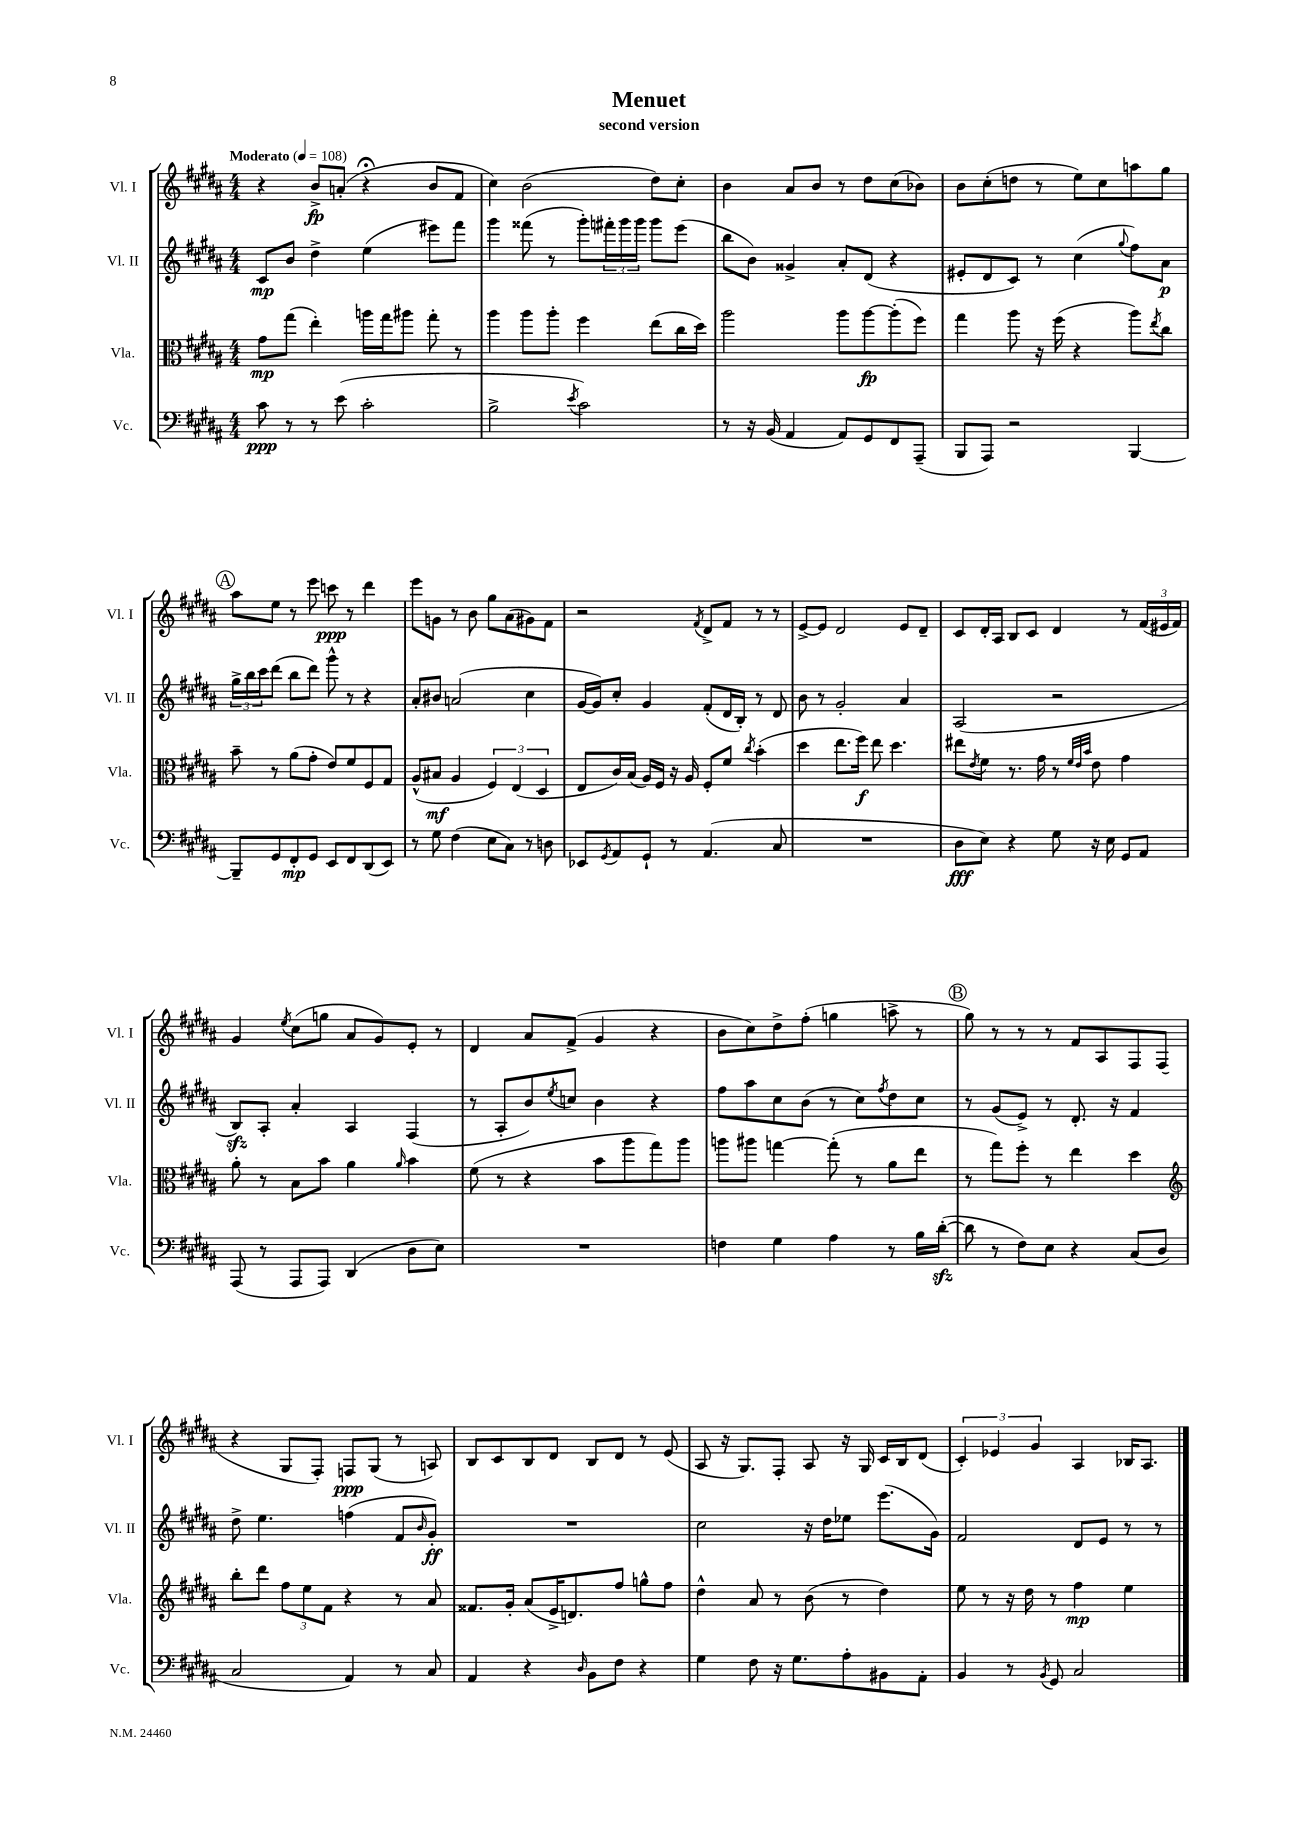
\header { title = "Menuet" subtitle = "second version" }
<<
\new StaffGroup <<
\new Staff = "s0" \with { instrumentName = "Vl. I" shortInstrumentName = "Vl. I" } {
    \clef treble \key b \major \numericTimeSignature \time 4/4 \tempo "Moderato" 4 = 108
    r4 b'8->\fp a'8-.( r4\fermata b'8 fis'8 |
    cis''4) b'2( dis''8) cis''8-. |
    b'4 ais'8 b'8 r8 dis''8 cis''8( bes'8) |
    b'8 cis''8-.( d''8 r8 e''8) cis''8 a''8 gis''8 |
    \mark \markup { \circle "A" } ais''8 e''8 r8 e'''8 c'''8\ppp r8 dis'''4 |
    e'''8 g'8 r8 b'8 gis''8 ais'8( gis'8) fis'8 |
    r2 \acciaccatura { fis'8 } dis'8-> fis'8 r8 r8 |
    e'8~-> e'8 dis'2 e'8 dis'8-- |
    cis'8 dis'16-. ais16 b8 cis'8 dis'4 r8 \tuplet 3/2 { fis'16( eis'16 fis'16) } |
    gis'4 \acciaccatura { e''8 } cis''8( g''8 ais'8 gis'8) e'8-. r8 |
    dis'4 ais'8 fis'8->( gis'4 r4 |
    b'8 cis''8) dis''8-> fis''8-.( g''4 a''8-> r8 |
    \mark \markup { \circle "B" } gis''8) r8 r8 r8 fis'8 ais8 fis8 fis8( |
    r4 gis8 fis8-.) f8\ppp gis8( r8 a8) |
    b8 cis'8 b8 dis'8 b8 dis'8 r8 e'8( |
    ais8 r16 gis8.) fis8-. ais8 r16 gis16 cis'16 b16 dis'8( |
    \tuplet 3/2 { cis'4-.) ees'4 gis'4 } ais4 bes16 ais8. \bar "|." |
}
\new Staff = "s1" \with { instrumentName = "Vl. II" shortInstrumentName = "Vl. II" } {
    \clef treble \key b \major \numericTimeSignature \time 4/4
    cis'8\mp b'8 dis''4-> e''4( eis'''8) fis'''8 |
    gis'''4 fisis'''8( r8 gis'''8-.) \tuplet 3/2 { fis'''16-. gis'''16 gis'''16 } gis'''8 e'''8( |
    b''8 b'8) gisis'4-> ais'8-. dis'8( r4 |
    eis'8-. dis'8 cis'8) r8 cis''4( \appoggiatura { gis''8 } fis''8) ais'8\p |
    \mark \markup { \circle "A" } \tuplet 3/2 { gis''16-> b''16 cis'''16 } dis'''8( b''8 dis'''8) gis'''8-^ r8 r4 |
    ais'8-. bis'8 a'2( cis''4 |
    gis'16~ gis'16) cis''8-. gis'4 fis'8-.( dis'16 b16-.) r8 dis'8 |
    b'8 r8 gis'2-. ais'4 |
    ais2( r2 |
    b8\sfz) ais8-. ais'4-. ais4 fis4( |
    r8 ais8-. b'8) \acciaccatura { e''8 } c''8 b'4 r4 |
    fis''8 ais''8 cis''8 b'8( r8 cis''8) \acciaccatura { fis''8 } dis''8 cis''8 |
    \mark \markup { \circle "B" } r8 gis'8( e'8->) r8 dis'8.-. r16 fis'4 |
    dis''8-> e''4. f''4( fis'8 \grace { b'16 } gis'8-.\ff) |
    R1 |
    cis''2 r16 dis''16 ees''8 e'''8.( gis'16) |
    fis'2 dis'8 e'8 r8 r8 \bar "|." |
}
\new Staff = "s2" \with { instrumentName = "Vla." shortInstrumentName = "Vla." } {
    \clef alto \key b \major \numericTimeSignature \time 4/4
    gis'8\mp gis''8( e''4-.) a''16 gis''16 ais''8 gis''8-. r8 |
    ais''4 ais''8 ais''8-. fis''4 e''8( cis''16 dis''16) |
    ais''2 ais''8 ais''8~\fp ais''8-.( fis''8) |
    gis''4 ais''8 r16 fis''16( r4 ais''8) \acciaccatura { e''8 } cis''8 |
    \mark \markup { \circle "A" } b'8-- r8 ais'8( gis'8-. e'8) fis'8 fis8 gis8 |
    ais8-^( bis8\mf ais4 \tuplet 3/2 { fis4) e4( dis4 } |
    e8 cis'16) b16( ais16) fis16 r16 ais16 fis8-. fis'8 \acciaccatura { cis''8 } b'4-.( |
    dis''4 e''8. fis''16\f) e''8 dis''4. |
    eis''8 \acciaccatura { e'8 } fis'8 r8. gis'16 r8 \grace { fis'32 e'32 b'32 } e'8 gis'4 |
    ais'8-. r8 b8 b'8 ais'4 \grace { ais'16 } b'4 |
    fis'8( r8 r4 b'8 ais''8 gis''8) ais''8 |
    a''8 ais''8 g''4~ g''8-.( r8 ais'8 e''8 |
    \mark \markup { \circle "B" } r8 gis''8) fis''8-. r8 e''4 dis''4 |
    \clef treble b''8-. dis'''8 \tuplet 3/2 { fis''8 e''8 fis'8 } r4 r8 ais'8 |
    fisis'8. gis'16-. ais'8( e'16-> d'8.) fis''8 g''8-^ fis''8 |
    dis''4-^ ais'8 r8 b'8( r8 dis''4) |
    e''8 r8 r16 dis''16 r8 fis''4\mp e''4 \bar "|." |
}
\new Staff = "s3" \with { instrumentName = "Vc." shortInstrumentName = "Vc." } {
    \clef bass \key b \major \numericTimeSignature \time 4/4
    cis'8\ppp r8 r8 e'8( cis'2-. |
    b2-> \acciaccatura { e'8 } cis'2) |
    r8 r16 b,16( ais,4 ais,8) gis,8 fis,8 ais,,8--( |
    b,,8 ais,,8) r2 b,,4~ |
    \mark \markup { \circle "A" } b,,8-- gis,8 fis,8-.\mp gis,8 e,8 fis,8 dis,8( e,8) |
    r8 gis8 fis4( e8 cis8) r8 d8 |
    ees,8 \acciaccatura { gis,8 } ais,8 gis,8-! r8 ais,4.( cis8 |
    R1 |
    dis8\fff e8) r4 gis8 r16 e16 gis,8 ais,8 |
    ais,,8( r8 ais,,8 ais,,8) dis,4( dis8 e8) |
    R1 |
    f4 gis4 ais4 r8 b16 dis'16~-.\sfz( |
    \mark \markup { \circle "B" } dis'8 r8 fis8) e8 r4 cis8( dis8 |
    cis2 ais,4) r8 cis8 |
    ais,4 r4 \grace { dis16 } b,8 fis8 r4 |
    gis4 fis8 r16 gis8. ais8-. bis,8 ais,8-. |
    b,4 r8 \acciaccatura { b,8 } gis,8 cis2 \bar "|." |
}
>>
>>
\layout { \context { \Score \remove "Bar_number_engraver" } }
